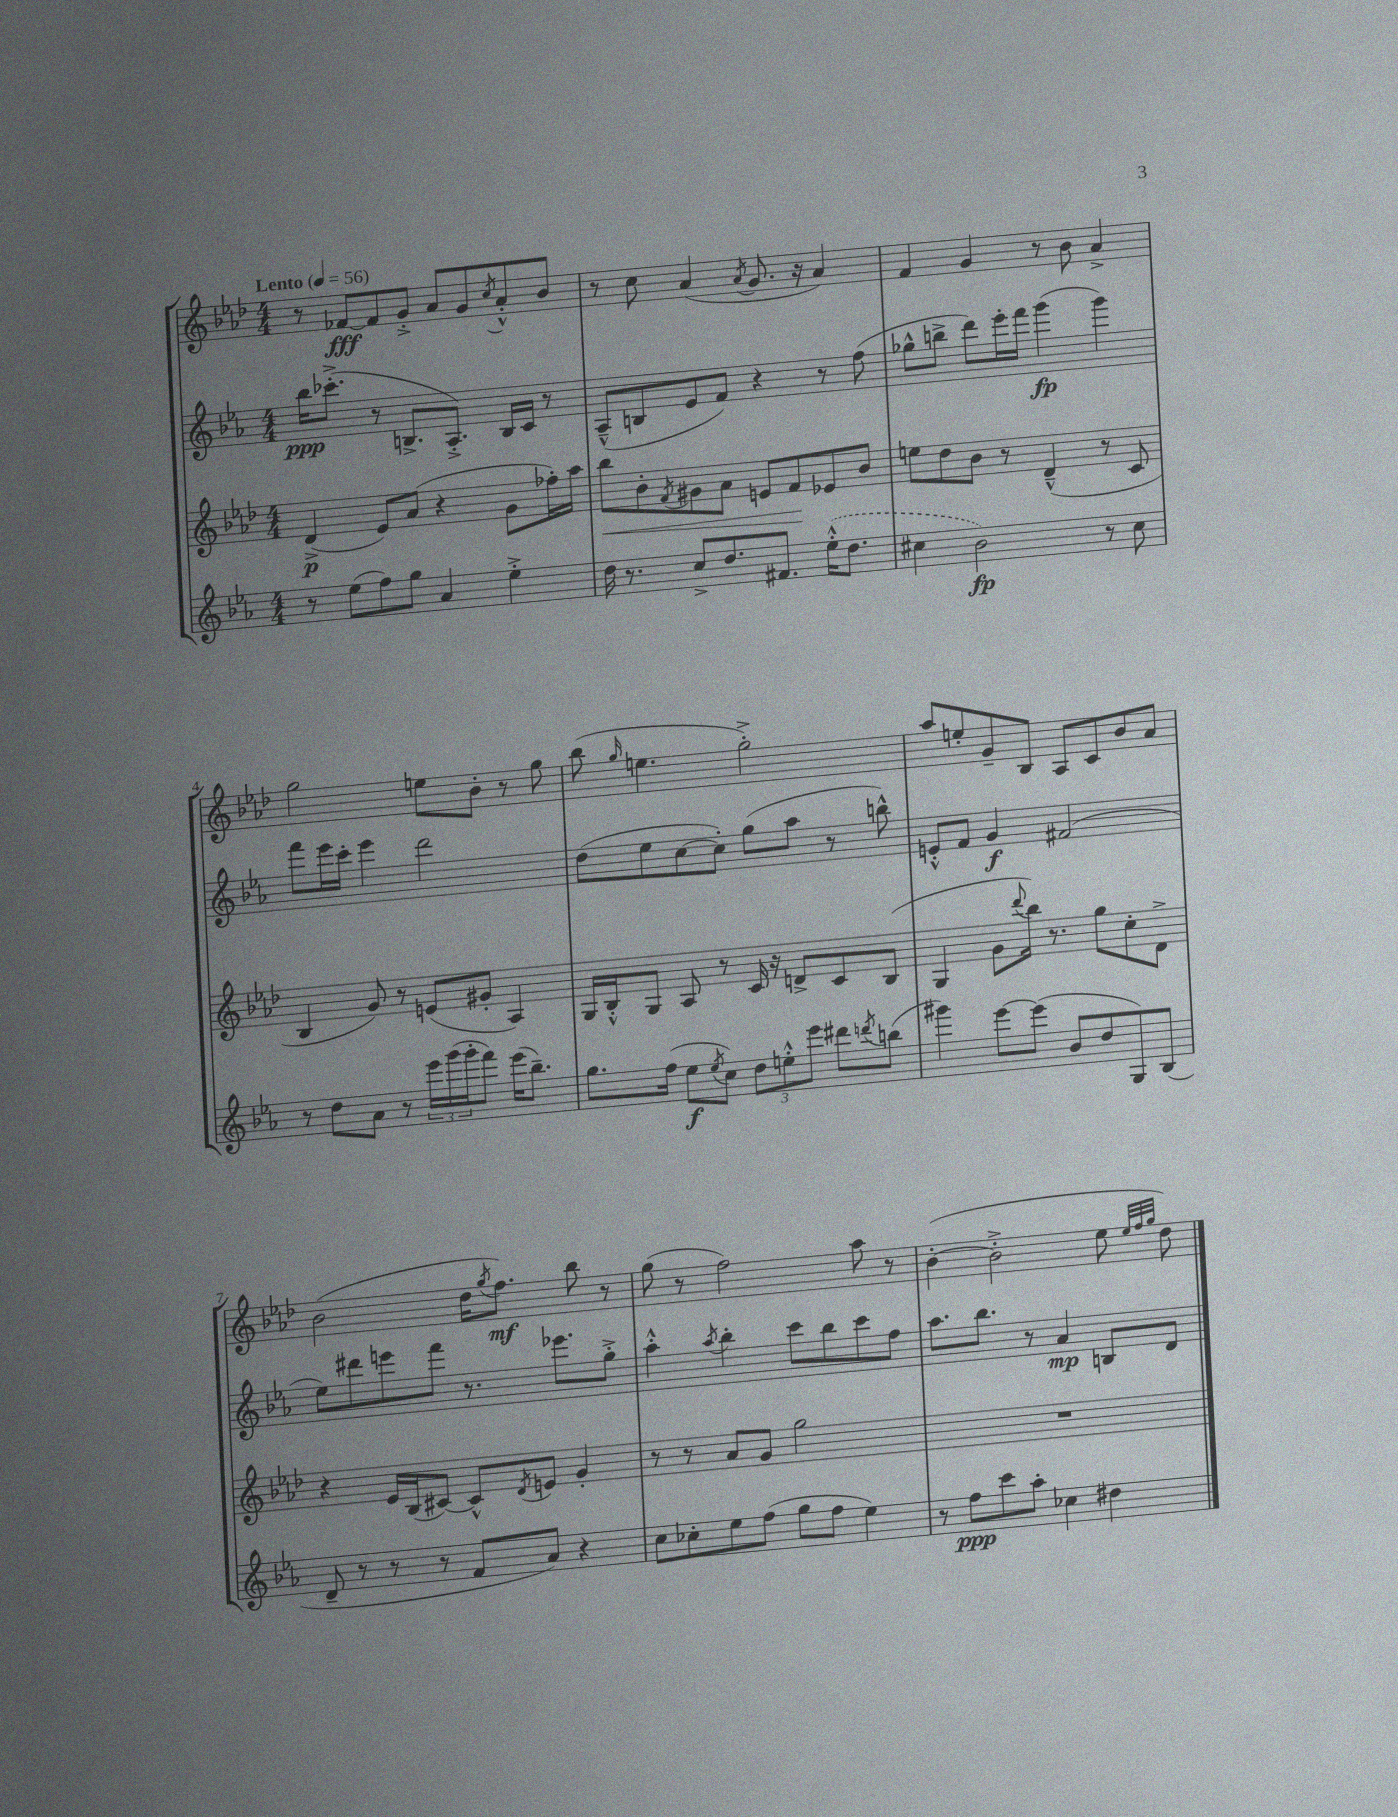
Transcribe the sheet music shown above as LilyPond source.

<<
\new StaffGroup <<
\new Staff = "s0" {
    \clef treble \key aes \major \numericTimeSignature \time 4/4 \tempo "Lento" 4 = 56
    r8 fes'8~\fff fes'8 g'8-.-> aes'8 g'8 \acciaccatura { c''8 } aes'8-.-^ bes'8 |
    r8 c''8 aes'4( \acciaccatura { aes'8 } g'8. r16 aes'4) |
    f'4 g'4 r8 bes'8 aes'4-> |
    g''2 e''8 bes'8-. r8 g''8 |
    bes''8( \grace { g''16 } e''4. g''2-.->) |
    aes''8 e''8-. g'8-- bes8 aes8 c'8 bes'8 aes'8 |
    bes'2( des''16 \acciaccatura { g''8 } f''8.\mf) bes''8 r8 |
    g''8( r8 f''2) aes''8 r8 |
    bes'4~-.( bes'2-.-> ees''8 \grace { ees''32 f''32 g''32 } des''8) \bar "|." |
}
\new Staff = "s1" {
    \clef treble \key ees \major \numericTimeSignature \time 4/4
    bes''16\ppp ces'''8.-.->( r8 b8.-> aes8.-.->) b16 c'16 r8 |
    aes8---^( b8 ees'8 f'8) r4 r8 f''8( |
    ges''8-^ b''8-> d'''8) ees'''16-. f'''16 g'''4\fp( g'''4) |
    f'''8 ees'''16 c'''16-. ees'''4 d'''2 |
    d''8( ees''8 c''8~ c''8-.) g''8( aes''8 r8 b''8-^) |
    e'8-.-^ f'8 g'4\f fis'2( |
    ees''8) dis'''8 e'''8 f'''8 r8. ees'''8. g''8-.-> |
    aes''4-.-^ \acciaccatura { aes''8 } bes''4-. c'''8 bes''8 c'''8 f''8 |
    aes''8. bes''8. r8 aes'4\mp b8 d'8 \bar "|." |
}
\new Staff = "s2" {
    \clef treble \key aes \major \numericTimeSignature \time 4/4
    des'4->\p( ees'8) aes'8( r4 g'8 fes''16-.) aes''16 |
    bes''8\< bes'8-. \acciaccatura { f'8 } gis'8 aes'8 e'8 f'8\! ees'8 bes'8 |
    e''8 des''8 bes'8 r8 des'4---^( r8 c'8 |
    bes4 g'8) r8 e'8( gis'8-. aes4) |
    g16 bes16-.-^ g8 aes8 r8 c'16 r16 d'8-> c'8 bes8( |
    g4 g'8 \appoggiatura { des'''8 } bes''16) r8. g''8 c''8-. des'8-> |
    r4 ees'16 bes16( cis'8~) cis'8-^ \acciaccatura { des'8 } e'8 g'4-. |
    r8 r8 aes'8 g'8 g''2 |
    R1 \bar "|." |
}
\new Staff = "s3" {
    \clef treble \key ees \major \numericTimeSignature \time 4/4
    r8 ees''8( f''8) g''8 aes'4 ees''4-.-> |
    d''16 r8. c''8-> d''8. fis'8. \once \slurDashed ees''16-.-^( d''8. |
    cis''4 bes'2\fp) r8 cis''8 |
    r8 d''8 aes'8 r8 \tuplet 3/2 { ees'''16 g'''16( g'''16-. } f'''8) ees'''16( bes''8.--) |
    g''8. f''16( ees''8\f \acciaccatura { ees''8 } c''8) \tuplet 3/2 { d''8 e''8-.-^ ees'''8 } dis'''8 \acciaccatura { d'''8 } b''8( |
    gis'''4) ees'''8~ ees'''8( bes'8 d''8 g8) bes8( |
    d'8-- r8 r8 r8 f'8 aes'8) r4 |
    c''8 ces''8-. ees''8 f''8( g''8 f''8 ees''4) |
    r8 f''8\ppp c'''8 aes''8-. ces''4 dis''4 \bar "|." |
}
>>
>>
